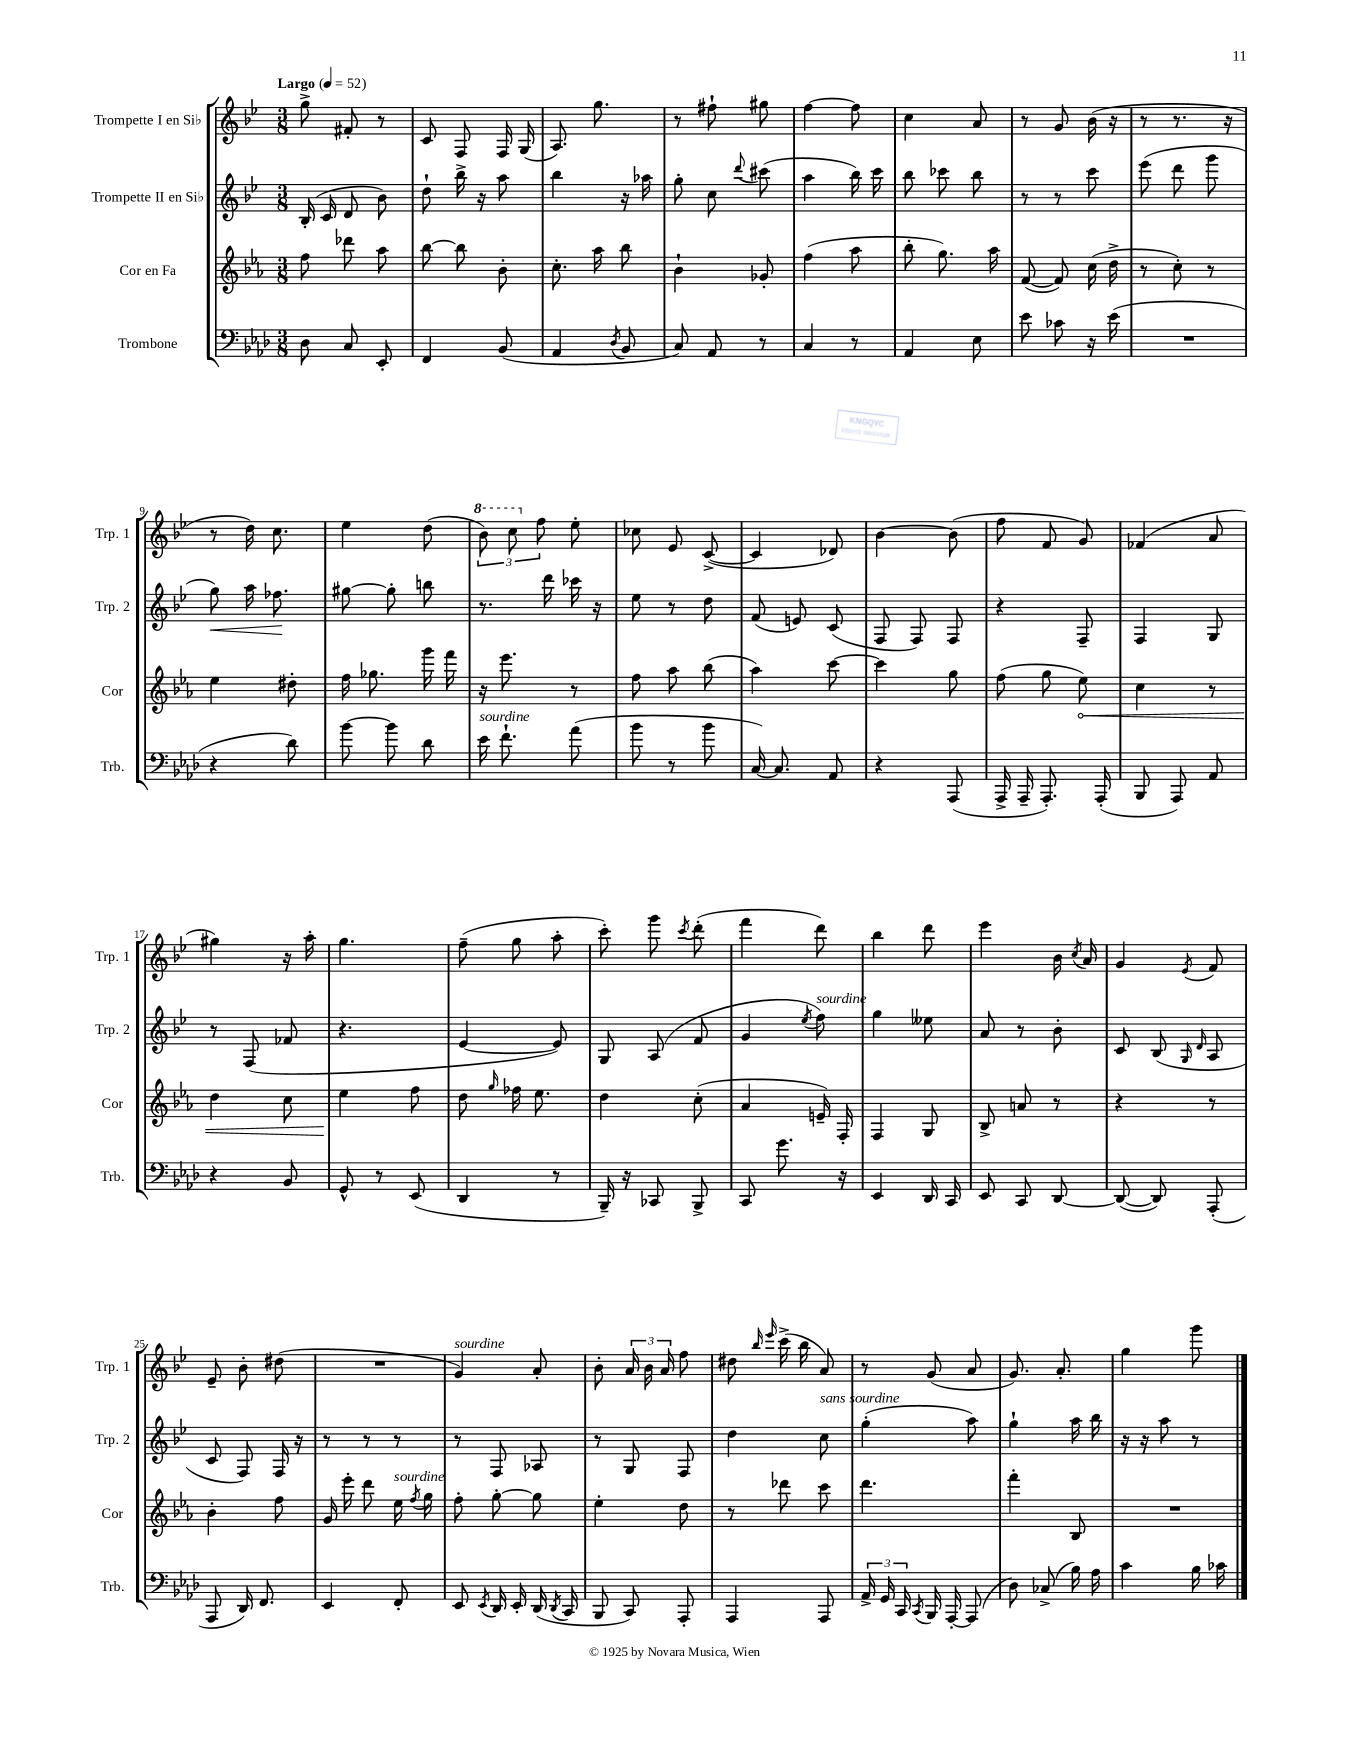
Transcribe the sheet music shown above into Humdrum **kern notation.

**kern	**kern	**dynam	**kern	**dynam	**kern
*part4	*part3	*part3	*part2	*part2	*part1
*staff4	*staff3	*staff3	*staff2	*staff2	*staff1
*I"Trombone	*I"Cor en Fa	*	*I"Trompette II en Si♭	*	*I"Trompette I en Si♭
*I'Trb.	*I'Cor	*	*I'Trp. 2	*	*I'Trp. 1
*clefF4	*clefG2	*	*clefG2	*	*clefG2
*k[b-e-a-d-]	*k[b-e-a-]	*	*k[b-e-]	*	*k[b-e-]
*M3/8	*M3/8	*	*M3/8	*	*M3/8
*MM52	*MM52	*	*MM52	*	*MM52
=1	=1	=1	=1	=1	=1
!	!	!	!	!	!LO:TX:a:B:t=Largo
8D-\	8ff\	.	(16B-'/	.	8gg^\
.	.	.	16c/	.	.
8C/	8ddd-X\	.	8d/	.	8f#X'/
8EE-'/	8aa-\	.	8b-\)	.	8r
=2	=2	=2	=2	=2	=2
4FF/	[8bb-\	.	8dd`\	.	8c/
.	8bb-\]	.	16bb-^\	.	8F/
.	.	.	16r	.	.
(8BB-/	8b-'\	.	8aa\	.	16F/
.	.	.	.	.	(16G/
=3	=3	=3	=3	=3	=3
4AA-/	8.cc'\	.	4bb-\	.	8.A/)
.	16aa-\	.	.	.	8.gg\
8qD-/	.	.	.	.	.
8BB-/	8bb-\	.	16r	.	.
.	.	.	16aa-X\	.	.
=4	=4	=4	=4	=4	=4
8C/)	4b-`\	.	8gg'\	.	8r
8AA-/	.	.	8cc\	.	8ff#X`\
.	.	.	8qqddd/	.	.
8r	8g-X'/	.	(8ccc#X\	.	8gg#X\
=5	=5	=5	=5	=5	=5
4C/	(4ff\	.	4aa\	.	[4ff\
8r	8aa-\	.	16bb-\)	.	8ff\]
.	.	.	16ccc\	.	.
=6	=6	=6	=6	=6	=6
4AA-/	8bb-'\	.	8bb-\	.	4cc\
.	8.gg\)	.	8ccc-X\	.	.
8E-\	.	.	8bb-\	.	8a/
.	16aa-\	.	.	.	.
=7	=7	=7	=7	=7	=7
8e-\	([8f/	.	8r	.	8r
8c-X\	8f/])	.	8r	.	8g/
16r	(16cc\	.	8ccc\	.	(16b-\
(16e-\	16dd^\	.	.	.	16r
=8	=8	=8	=8	=8	=8
4.r	8r	.	(8eee-\	.	8r
.	8cc'\)	.	8ddd\	.	8.r
.	8r	.	8ggg\	.	.
.	.	.	.	.	16r
!!LO:LB:g=z
=9	=9	=9	=9	=9	=9
!	!	!	!	!LO:HP:b	!
4r	4ee-\	.	8gg\)	<	8r
.	.	.	16aa\	.	16dd\)
.	.	.	8.ff-X\	.	8.cc\
8d-\)	8dd#X'\	.	.	.	.
.	.	.	.	[	.
=10	=10	=10	=10	=10	=10
[8b-\	16ff\	.	[8gg#X\	.	4ee-\
.	8.gg-X\	.	.	.	.
8b-\]	.	.	8gg#'\]	.	.
8d-\	16ggg\	.	8bbn\	.	(8dd\
.	16fff\	.	.	.	.
=11	=11	=11	=11	=11	=11
*	*	*	*	*	*8va
!LO:TX:a:i:t=sourdine	!	!	!	!	!
16e-\	16r	.	8.r	.	12bb-\)
8.f`\	8.eee-\	.	.	.	.
.	.	.	.	.	12ccc\
*	*	*	*	*	*X8va
.	.	.	.	.	12ff\
.	.	.	16ddd\	.	.
(8a-\	8r	.	16ccc-X\	.	8ee-'\
.	.	.	16r	.	.
=12	=12	=12	=12	=12	=12
8b-\	8ff\	.	8ee-\	.	8cc-X\
8r	8aa-\	.	8r	.	8e-/
8b-\	(8bb-\	.	8dd\	.	([8c^/
=13	=13	=13	=13	=13	=13
[16C/)	4aa-\)	.	(8f/	.	4c/]
8.C/]	.	.	.	.	.
.	.	.	8en/)	.	.
8AA-/	[8ccc\	.	(8c/	.	8d-X/)
=14	=14	=14	=14	=14	=14
4r	4ccc\]	.	8F/	.	[4b-\
.	.	.	8F/)	.	.
(8AAA-/	8gg\	.	8F/	.	(8b-\]
=15	=15	=15	=15	=15	=15
16AAA-^/	(8ff\	.	4r	.	8ff\
16AAA-~/	.	.	.	.	.
8.AAA-'/)	8gg\	.	.	.	8f/
!	!	!LO:HP:b	!	!	!
.	8ee-\)	<	8F~/	.	8g/)
(16AAA-'/	.	.	.	.	.
=16	=16	=16	=16	=16	=16
8BBB-/	4cc\	.	4F/	.	(4f-X/
8AAA-/)	.	.	.	.	.
8AA-/	8r	.	8G/	.	8a/
!!LO:LB:g=z
=17	=17	=17	=17	=17	=17
4r	4dd\	.	8r	.	4gg#X\)
.	.	.	(8F/	.	.
8BB-/	8cc\	.	8f-X/	.	16r
.	.	.	.	.	16aa'\
=18	=18	=18	=18	=18	=18
8GG^^/	4ee-\	.	4.r	.	4.gg\
8r	.	.	.	.	.
(8EE-/	8ff\	[	.	.	.
=19	=19	=19	=19	=19	=19
4DD-/	8dd\	.	[4e-/	.	(8ff~\
.	16qqgg/	.	.	.	.
.	16ff-X\	.	.	.	8gg\
.	8.ee-\	.	.	.	.
8r	.	.	8e-/])	.	8aa'\
=20	=20	=20	=20	=20	=20
16BBB-~/)	4dd\	.	8G/	.	8ccc'\)
16r	.	.	.	.	.
8CC-X/	.	.	(8A/	.	8ggg\
.	.	.	.	.	8qccc/
8BBB-^/	(8cc'\	.	8f/	.	(8ddd'\
=21	=21	=21	=21	=21	=21
8CC/	4a-/	.	4g/	.	4fff\
8.g\	.	.	.	.	.
.	.	.	8qee-/	.	.
!	!	!	!LO:TX:a:i:t=sourdine	!	!
.	16en~/)	.	8ff\)	.	8ddd\)
16r	16F'/	.	.	.	.
=22	=22	=22	=22	=22	=22
4EE-/	4F/	.	4gg\	.	4bb-\
16DD-/	8G/	.	8ee--X\	.	8ddd\
16CC/	.	.	.	.	.
=23	=23	=23	=23	=23	=23
8EE-/	8B-^/	.	8a/	.	4eee-\
8CC/	8an/	.	8r	.	.
[8DD-/	8r	.	8b-'\	.	16b-\
.	.	.	.	.	8qcc/
.	.	.	.	.	16a/
=24	=24	=24	=24	=24	=24
(8DD-/_	4r	.	8c/	.	4g/
8DD-/])	.	.	(8B-/	.	.
.	.	.	16qqG/	.	.
.	.	.	16qqd/	.	8qe-/
(8AAA-'/	8r	.	8A/	.	8f/
!!LO:LB:g=z
=25	=25	=25	=25	=25	=25
8AAA-/	4b-'\	.	8c/	.	8e-~/
16DD-/)	.	.	8F/)	.	8b-'\
8.FF/	.	.	.	.	.
.	8ff\	.	16F/	.	(8dd#X\
.	.	.	16r	.	.
=26	=26	=26	=26	=26	=26
4EE-/	16g/	.	8r	.	4.r
.	16eee-'\	.	.	.	.
.	8ddd\	.	8r	.	.
!	!LO:TX:a:i:t=sourdine	!	!	!	!
8FF'/	16ee-\	.	8r	.	.
.	8qff/	.	.	.	.
.	16gg\	.	.	.	.
=27	=27	=27	=27	=27	=27
!	!	!	!	!	!LO:TX:a:i:t=sourdine
8EE-/	8ff'\	.	8r	.	4g/)
8qEE-/	.	.	.	.	.
16DD-/	[8gg'\	.	8F/	.	.
16EE-'/	.	.	.	.	.
(16DD-/	8gg\]	.	8A-X/	.	8a'/
8qDD-/	.	.	.	.	.
16CC/	.	.	.	.	.
=28	=28	=28	=28	=28	=28
8BBB-/	4ee-'\	.	8r	.	8b-'\
8CC/)	.	.	8G/	.	24a/
.	.	.	.	.	24b-\
.	.	.	.	.	24a/
8AAA-'/	8dd\	.	8F/	.	8ff\
=29	=29	=29	=29	=29	=29
4AAA-/	8r	.	4dd\	.	8dd#X\
.	.	.	.	.	16qqbb-/
.	.	.	.	.	16qqeee-/
.	8ddd-X\	.	.	.	(16ccc^\
.	.	.	.	.	16bb-\
!	!	!	!LO:TX:a:i:t=sans sourdine	!	!
8AAA-/	8ccc\	.	8cc\	.	8a/)
=30	=30	=30	=30	=30	=30
24AA-^/	4.ddd\	.	(4gg'\	.	8r
24GG/	.	.	.	.	.
24CC/	.	.	.	.	.
8qCC/	.	.	.	.	.
16BBB-/	.	.	.	.	(8g/
[16AAA-'/	.	.	.	.	.
(8AAA-/]	.	.	8aa\)	.	8a/
=31	=31	=31	=31	=31	=31
8D-\)	4fff'\	.	4gg`\	.	8.g/)
(8C-X^/	.	.	.	.	.
.	.	.	.	.	8.a'/
16B-\)	8B-/	.	16aa\	.	.
16A-\	.	.	16bb-\	.	.
=32	=32	=32	=32	=32	=32
4c\	4.r	.	16r	.	4gg\
.	.	.	16r	.	.
.	.	.	8aa\	.	.
16B-\	.	.	8r	.	8ggg\
16c-X\	.	.	.	.	.
==	==	==	==	==	==
*-	*-	*-	*-	*-	*-
